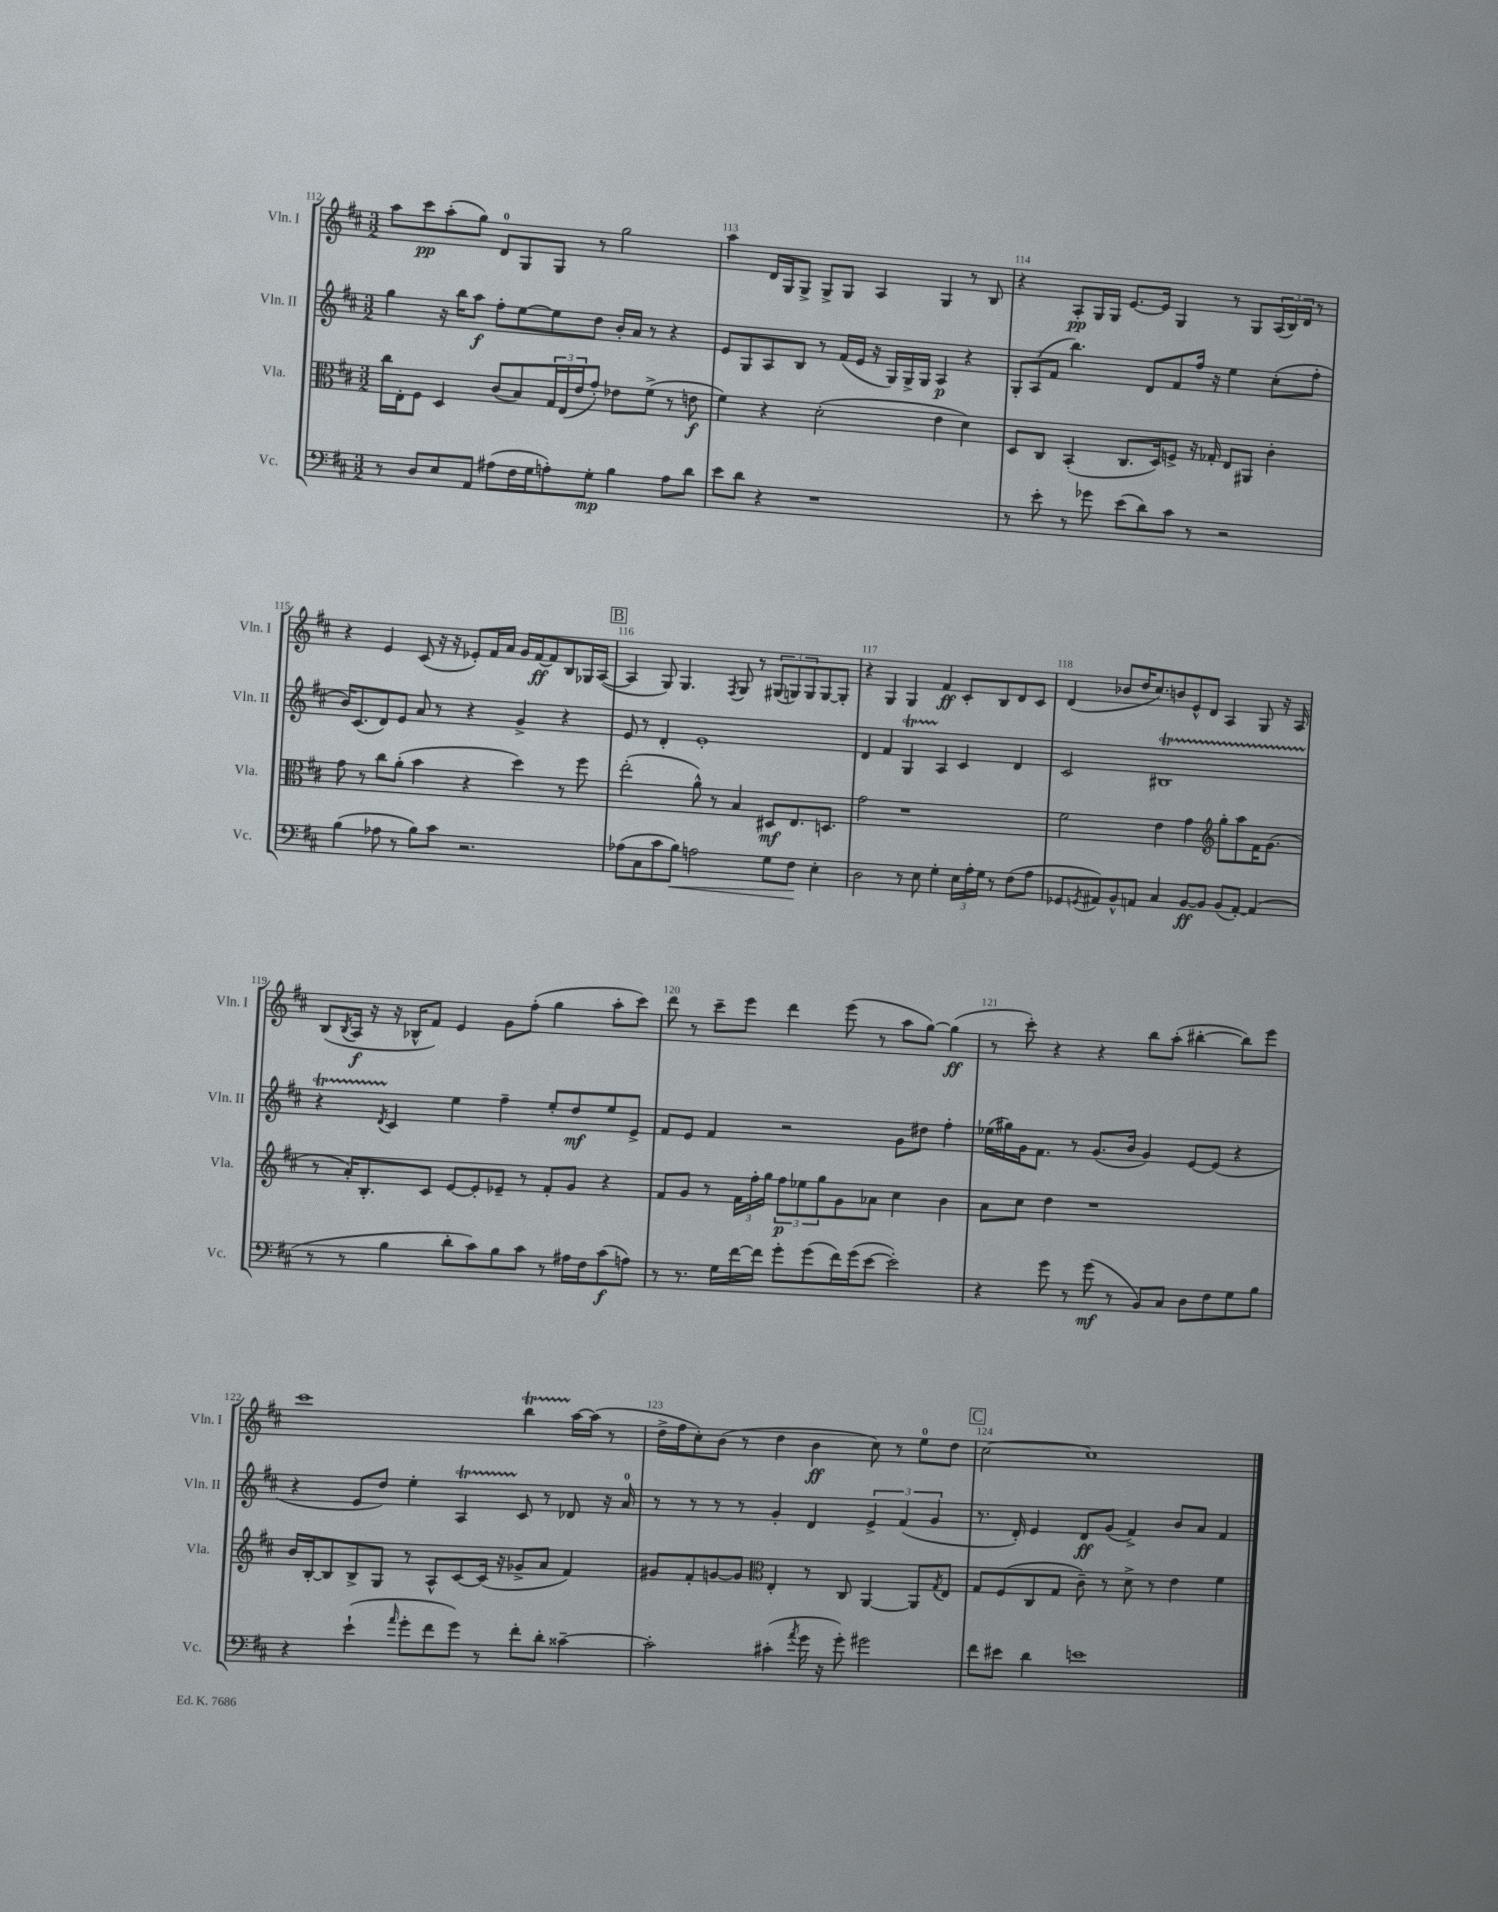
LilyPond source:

<<
\new StaffGroup <<
\new Staff = "s0" \with { instrumentName = "Vln. I" shortInstrumentName = "Vln. I" } {
    \clef treble \key d \major \numericTimeSignature \time 3/2
    a''8 cis'''8\pp a''8-.( g''8) d'8-0 g8 g8 r8 g''2 |
    a''4 d'16 g16 g8-> g8-> g8 a4 g4 r8 b8 |
    r4 a8-.\pp g16 g16 e'8.~ e'16 g4 r8 g8 \tuplet 3/2 { a16( b16) d'16 } r8 |
    r4 e'4 cis'8( r16 r16 ees'8-.) fis'16 a'16 g'16 fis'16~\ff fis'8 b8 ges16 a16~( |
    \mark \markup { \box "B" } a4 g8) g4. \acciaccatura { fis8 } g8 r8 \tuplet 3/2 { gis8( g8) g8 } g8~ g8-. |
    r4 g4 g4 fis'4\ff cis'8-. b8 d'8 cis'8 |
    d'4( bes'8 d''16 cis''8.) b'8 e'8-^ d'8 a4 g8 r16 a16 |
    b8( \acciaccatura { b8 } a16\f r16 r16 bes16-^ fis'8) e'4 g'8 fis''8-.( g''4 a''8-. cis'''8) |
    d'''8 r8 cis'''8-- e'''8 d'''4 e'''8( r8 a''8 g''8~) g''4\ff( |
    r8 cis'''8-.) r4 r4 b''8 a''8-.( bis''4~-. bis''8) e'''8 |
    cis'''1 b''4\startTrillSpan a''16~\stopTrillSpan a''16( r8 |
    d''16-> fis''16 cis''8-.) b'8( r8 d''4 b'4\ff cis''8) r8 e''8-0 d''8 |
    \mark \markup { \box "C" } cis''2~ cis''1 \bar "|." |
}
\new Staff = "s1" \with { instrumentName = "Vln. II" shortInstrumentName = "Vln. II" } {
    \clef treble \key d \major \numericTimeSignature \time 3/2
    g''4 r16 b''16 a''8\f fis''8-. e''8~ e''8 d''8 b'16-. a'16 r8 r4 |
    e'8 g8 a8 b8 r8 fis'16( e'16 r16 g16) g16-> g16 a4\p r4 |
    \tuplet 3/2 { g8-. a8( fis'8 } b''4.) d'8 fis'8 fis''16 r16 e''4 cis''8-.( fis''8-. |
    b'16) cis'8.( d'8) e'8 a'8 r8 r4 g'4-> r4 |
    \mark \markup { \box "B" } e'8 r8 d'4-. e'1-. |
    d'4 fis'4 g4\startTrillSpan a4\stopTrillSpan cis'4 d'4 |
    cis'2 bis1\startTrillSpan |
    r4 \acciaccatura { d'8 } cis'4\stopTrillSpan e''4 fis''4-- e''8-. d''8\mf e''8 e'8-> |
    fis'8 e'8 fis'4 r2 g'8 dis''8 fis''4-. |
    ees''16( gis''16) g'16 fis'8. r8 g'8.( b'16 g'4) e'8~ e'8( r4 |
    r4 e'8 d''8) e''4-. a4\startTrillSpan cis'8\stopTrillSpan r8 des'8 r16 a'16-0 |
    r8 r8 r8 r8 g'4-. d'4 \tuplet 3/2 { e'4-> fis'4( g'4 } |
    \mark \markup { \box "C" } r8. d'16-.) e'4 d'8\ff g'8( fis'4->) b'8 a'8 fis'4 \bar "|." |
}
\new Staff = "s2" \with { instrumentName = "Vla." shortInstrumentName = "Vla." } {
    \clef alto \key d \major \numericTimeSignature \time 3/2
    cis''16 e16-. fis8 d4 cis'8( b8) \tuplet 3/2 { g16 e16( e'16 } g'8-.) ees'8 fis'8->( r8 e'8\f |
    fis'4) r4 d'2-.( e'4 d'4) |
    d8 cis8 b,4-.( cis8. d16) f8-> r16 ges16-. e8 ais,8 cis'4-. |
    g'8 r8 cis''8 a'8-.( b'4 r4 d''4) r8 fis''8 |
    \mark \markup { \box "B" } e''2-.( a'8-^) r8 b4 dis8\mf e8. d8. |
    g'2 r1 |
    fis'2 e'4 g'4 \clef treble g''8-. a''8 fis'16 g'8.( |
    r8 a'16-.) b8.-. cis'8 e'8~ e'8-. ees'8-- r8 fis'8-. g'8 r4 |
    fis'8 g'8 r8 \tuplet 3/2 { fis'16 fis''16-. g''16 } \tuplet 3/2 { fis''8\p ees''8 g''8 } g'8 aes'8 cis''4 b'4 |
    a'8 cis''8 d''4 r1 |
    b'16 b16~-. b8 b8-> g8 r8 a8-^ cis'8~ cis'16( r16 ges'8-> a'8 fis'4) |
    gis'8 fis'8-. g'8~ g'8 \clef alto e4-. r8 cis8 a,4~ a,8 \acciaccatura { g8 } e8 |
    \mark \markup { \box "C" } g8 fis8( cis8 g8 cis'8--) r8 d'8-> r8 e'4 fis'4 \bar "|." |
}
\new Staff = "s3" \with { instrumentName = "Vc." shortInstrumentName = "Vc." } {
    \clef bass \key d \major \numericTimeSignature \time 3/2
    r8 d8 e8 a,8 ais8( fis16 g16 a8-.) g8-.\mp b4 a8 d'8 |
    e'8 d'8 r4 r1 |
    r8 e'8-. r8 ges'8 e'8( d'8) cis'8 r8 r2 |
    b4( aes8 r8 b8) cis'8 r2. |
    \mark \markup { \box "B" } aes8( cis8 cis'8 b8\<) a2 g8 fis8\! e4-. |
    d2 r8 e8 g4-. \tuplet 3/2 { e16 a16-. g16 } r8 fis8( a8 |
    ges,8 \acciaccatura { g,8 } ais,8) b,8-^ a,8 cis4 b,8~\ff b,8 b,8( a,8~-.) a,4( |
    r8 r8 b4 d'8-. cis'8) b8 cis'8 r8 ais16 fis16 cis'8\f( a8) |
    r8 r8. g16 fis'16~ fis'16 g'8-. g'8( fis'16) g'16( e'8~ e'2-.) |
    r4 g'8 r8 g'8\mf( r8 b,8) cis8 d8 fis8 g8 b8 |
    r4 e'4-!( \grace { a'16 } g'8-. fis'8 g'8) r8 fis'8-. d'8-. cisis'4~-- |
    cisis'2-. cis'4-.( \acciaccatura { a'8 } g'16 r16 g'8-.) gis'2 |
    \mark \markup { \box "C" } fis'8 eis'8 d'4 e'1 \bar "|." |
}
>>
>>
\layout { \context { \Score currentBarNumber = #112 \override BarNumber.break-visibility = ##(#f #t #t) barNumberVisibility = #all-bar-numbers-visible } }
